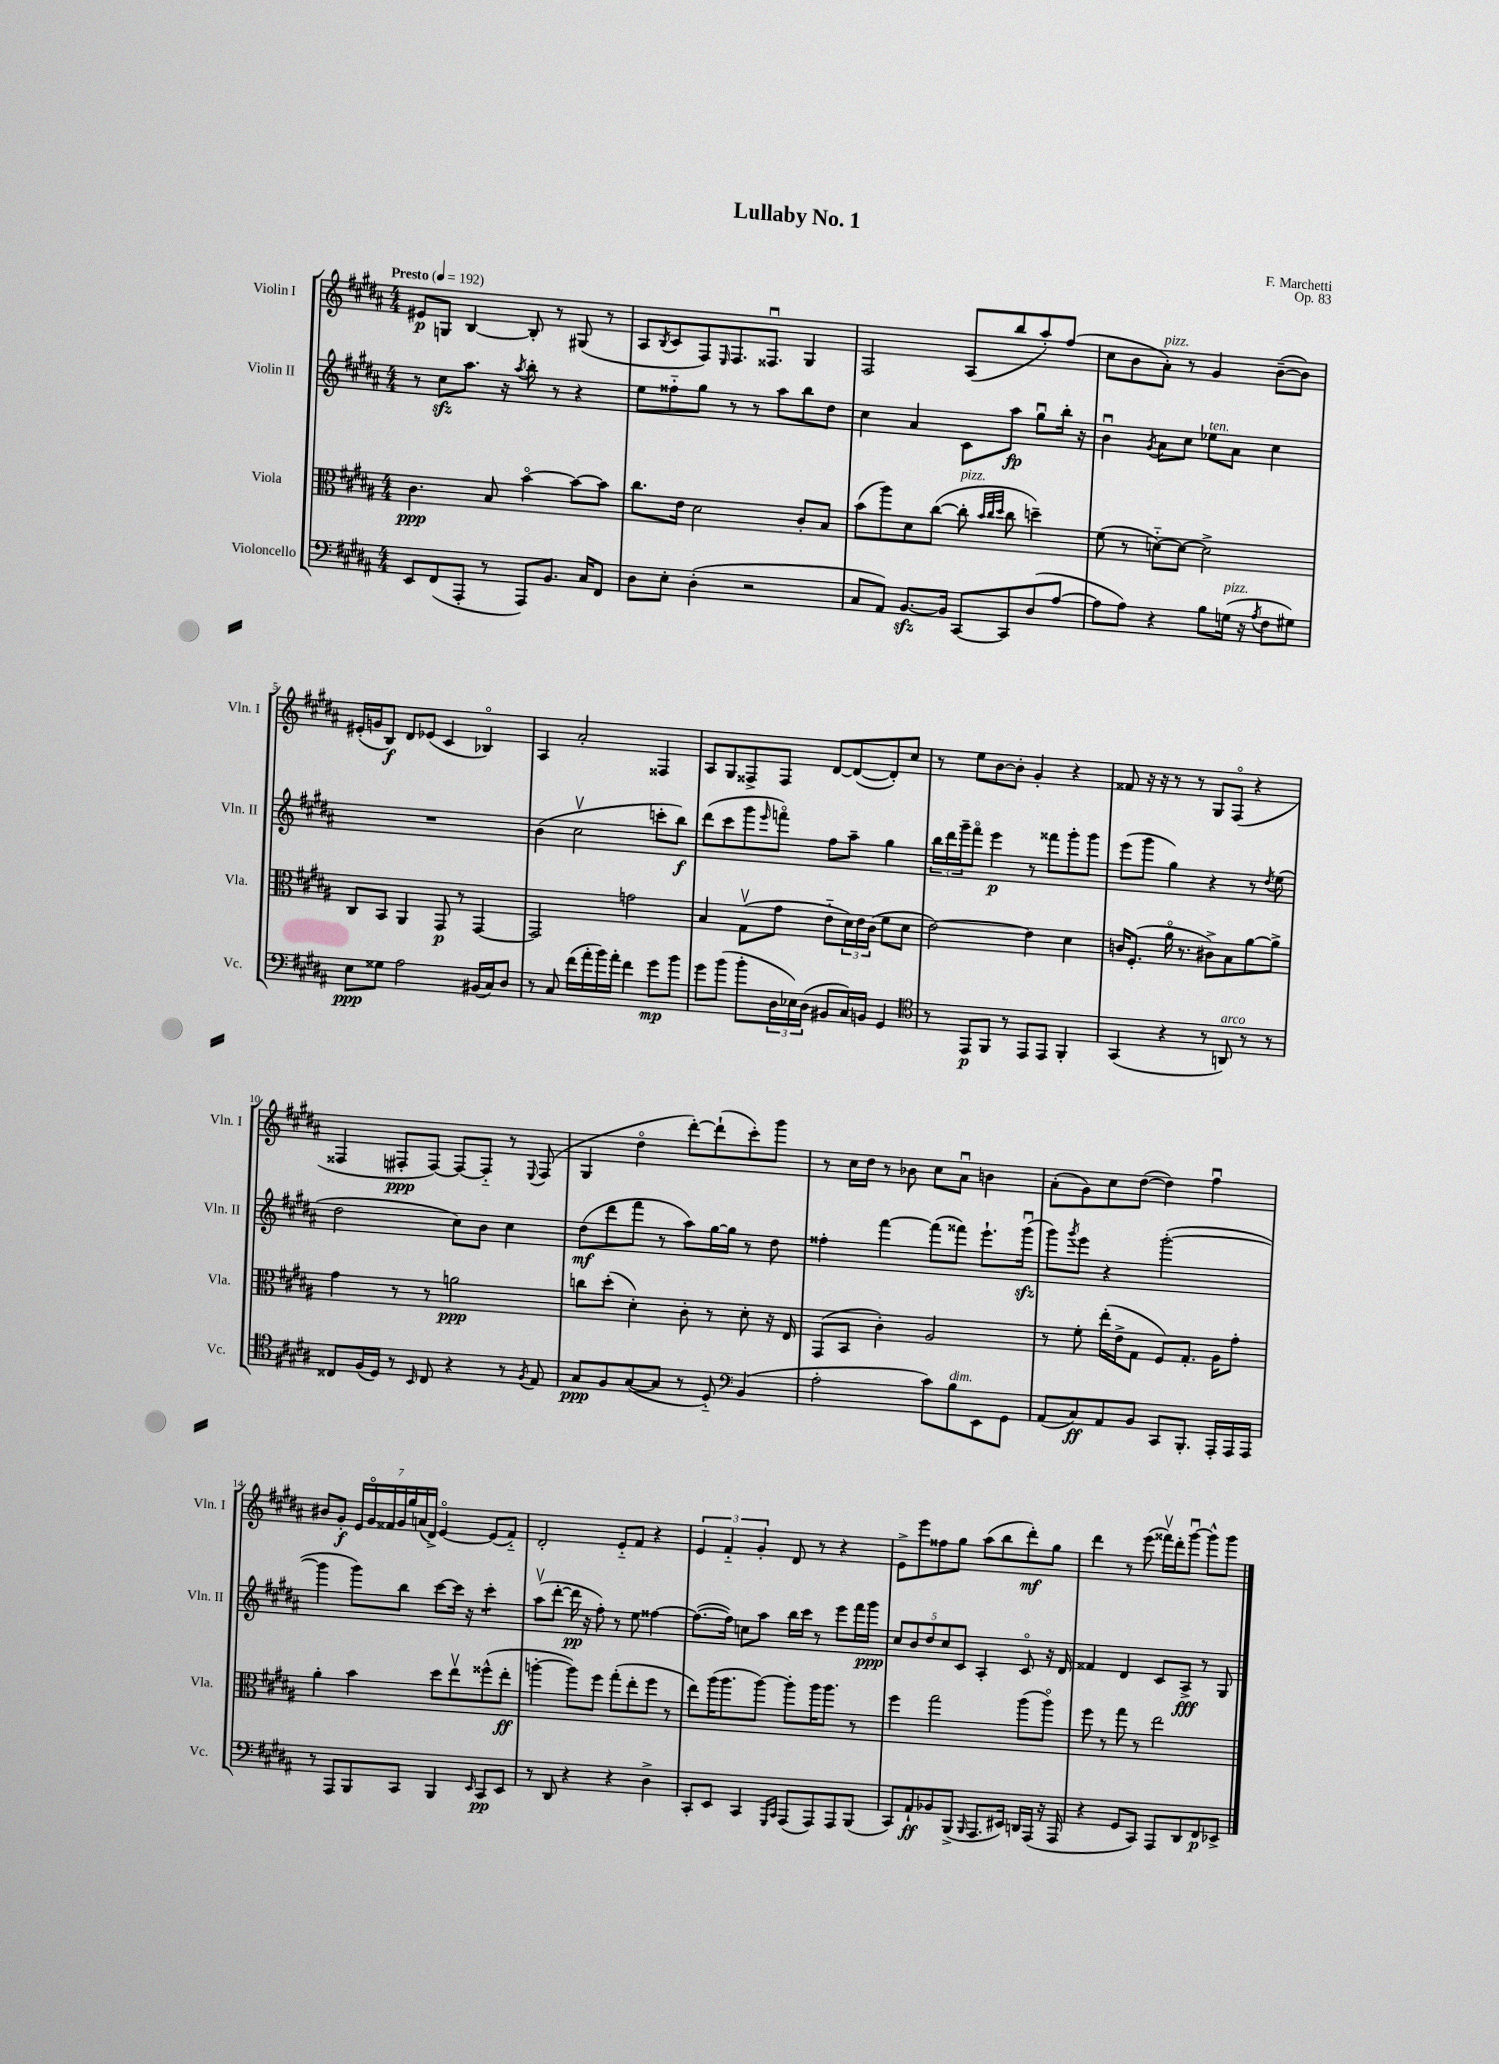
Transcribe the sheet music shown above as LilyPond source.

\header { title = "Lullaby No. 1" composer = "F. Marchetti" opus = "Op. 83" }
<<
\new StaffGroup <<
\new Staff = "s0" \with { instrumentName = "Violin I" shortInstrumentName = "Vln. I" } {
    \clef treble \key b \major \numericTimeSignature \time 4/4 \tempo "Presto" 4 = 192
    eis'8\p g8 b4~ b8-. r8 gis8( r8 |
    ais8 \acciaccatura { b8 } cis'8 fis8) \grace { e16 } fis8. fisis8.\downbow gis4 |
    fis2 ais8( b''8 ais''8-.) fis''8( |
    cis''8 b'8 ais'8-.^\markup { \italic "pizz." }) r8 gis'4 b'8~--( b'8) |
    eis'16-.( g'16 b8\f) dis'8 ees'8( cis'4 bes4\flageolet) |
    ais4 ais'2-. fisis4 |
    ais8 gis8 fisis8-> fisis8 dis'8~ dis'8~( dis'8-.) cis''8 |
    r8 e''8 b'8~ b'8-. gis'4-. r4 |
    fisis'8 r16 r16 r8 r8 gis8 fis8\flageolet( r4 |
    fisis4 fis8-.\ppp fis8~) fis8~ fis8-_ r8 \appoggiatura { e8 } fis8( |
    gis4 dis''4\flageolet dis'''8~-.) dis'''8-!( cis'''8-.) gis'''8 |
    r8 cis''16 dis''16 r8 bes'8 cis''8 ais'8\downbow b'4 |
    ais'8-.( gis'8) cis''8 dis''8~( dis''4) fis''4\downbow |
    bis'8 gis'8-.\f \tuplet 7/4 { e'16 gis'16\flageolet fisis'16 gis'16 gis''16 a'16( dis'16->) } e'4~\flageolet e'8( fisis'8-_) |
    dis'2-. e'8-_ fis'8 r4 |
    \tuplet 3/2 { e'4 fis'4-_ gis'4-. } dis'8 r8 r4 |
    e'8-> e'''8 fisis''8 gis''8 ais''8( b''8 dis'''8-.\mf) gis''8 |
    dis'''4 r8 e'''8( fisis'''16\upbow) dis'''16-. gis'''8~\downbow gis'''8-^ gis'''8 \bar "|." |
}
\new Staff = "s1" \with { instrumentName = "Violin II" shortInstrumentName = "Vln. II" } {
    \clef treble \key b \major \numericTimeSignature \time 4/4
    r8 cis''8\sfz ais''8. r16 \acciaccatura { ais''8 } b''8-. r8 r4 |
    e''8 fisis''8-_ gis''8 r8 r8 ais''8 b''8 dis''8 |
    cis''4 ais'4 cis'8 ais''8\fp gis''8\downbow b''16-. r16 |
    b'4\downbow \acciaccatura { gis'8 } ais'8 cis''8 ees''8^\markup { \italic "ten." } ais'8 cis''4 |
    R1 |
    b'4( cis''2\upbow c'''8-. b''8\f) |
    dis'''8( cis'''8 gis'''8 \grace { e'''16 } f'''8\flageolet) fis''8 ais''8-- gis''4 |
    \tuplet 3/2 { b''16 dis'''16 gis'''16-- } fis'''8\flageolet e'''4\p r8 fisis'''8 gis'''8-. gis'''8 |
    e'''8( gis'''8 gis''4) r4 r8 \acciaccatura { dis''8 } e''8( |
    dis''2 cis''8) b'8 cis''4 |
    dis''8\mf( dis'''8 fis'''8 r8 ais''8) gis''16~ gis''16 r8 dis''8 |
    fisis''4-. fis'''4~ fis'''8( fisis'''8) e'''8.-! gis'''16\downbow\sfz( |
    gis'''8) \acciaccatura { gis'''8 } e'''8 r4 gis'''2~-.( |
    gis'''4 gis'''8) b''8 cis'''8~ cis'''16 r16 cis'''4:8-. |
    ais''8\upbow( dis'''8~-. dis'''16\pp r16 fis''8-.) r8 e''8 fisis''4~ |
    fisis''8.~( fisis''16) c''8 ais''8 b''16 cis'''16 r8 e'''8 fis'''16 gis'''16\ppp |
    \tuplet 5/4 { cis''8 b'8 dis''8 cis''8 cis'8 } ais4-. cis'8\flageolet r16 dis'16 |
    fisis'4 dis'4 cis'8 ais8->\fff r8 gis8 \bar "|." |
}
\new Staff = "s2" \with { instrumentName = "Viola" shortInstrumentName = "Vla." } {
    \clef alto \key b \major \numericTimeSignature \time 4/4
    cis'4.\ppp b8 b'4~\flageolet b'8~ b'8 |
    cis''8. e'16 dis'2 cis'8-. b8 |
    b'8( ais''8) dis'8 cis''8~( cis''8-.^\markup { \italic "pizz." } \grace { b'32 cis''32 dis''32 } cis''8 d''4--) |
    fis'8( r8 d'8~-_) d'8~ d'2-> |
    cis8 b,8 ais,4 gis,8\p r8 gis,4~ |
    gis,2 g'2 |
    b4 gis8\upbow( gis'8 e'8-_ \tuplet 3/2 { dis'16) e'16 cis'16( } fis'8 dis'8 |
    e'2~) e'4 dis'4 |
    c'16 fis8.-.( ais'16\flageolet r8. cis'8->) b8 ais'8~ ais'8-> |
    gis'4 r8 r8 a'2\ppp |
    c''8 dis''8-.( dis'4-.) cis'8-. r8 dis'8-. r16 e16 |
    gis,8( b,8 cis'4-.) ais2 |
    r8 fis'8-. e''16-.( e'16-> gis8 fis8) gis8.-. ais16 gis'8-. |
    ais'4-. b'4 dis''8 e''8\upbow fisis''8-^( e''8-.\ff |
    a''4~-. a''8) fis''8 gis''8-.( e''8-. fis''8 r8 |
    e''8) ais''16( ais''8. ais''8~) ais''8-. ais''16 ais''8. r8 |
    fis''4 gis''2 ais''8( ais''8\flageolet) |
    fis''8 r8 gis''8 r8 e''2 \bar "|." |
}
\new Staff = "s3" \with { instrumentName = "Violoncello" shortInstrumentName = "Vc." } {
    \clef bass \key b \major \numericTimeSignature \time 4/4
    e,8 fis,8( ais,,8-. r8 ais,,8) b,8. cis16 fis,8 |
    dis8 e8-. dis4-.( r2 |
    cis8 ais,8) b,8.~\sfz b,16 cis,8~ cis,8 dis8( ais8~ |
    ais8 ais8) r4 b8 g16^\markup { \italic "pizz." }( r16 \acciaccatura { ais8 } fis8 gis8) |
    e8\ppp gisis8 ais2 bis,16( cis16) dis8 |
    r8 cis8 fis'16( ais'16-. b'16) ais'16-. fis'4 gis'8\mp b'8 |
    gis'8 b'8( b'8-. \tuplet 3/2 { dis16 ees16) dis16( } bis,8 cis16) b,16 gis,4 |
    \clef tenor r8 e,8\p fis,8 r8 e,8 e,8 fis,4-. |
    gis,4( r4 r8 a,8^\markup { \italic "arco" }) r8 r8 |
    cisis8 fis16( dis16) r8 \grace { b,16 } cisis8 r4 r8 \acciaccatura { fis8 } e8 |
    gis8\ppp fis8 gis8~( gis8 r8 dis8-_) \clef bass b,4( |
    ais2-. cis'8) b8^\markup { \italic "dim." } e,8 gis,8 |
    ais,8( cis8\ff) ais,8 b,8 cis,8 b,,8.-. ais,,16-. ais,,16 ais,,16 |
    r8 ais,,8 b,,8 cis,8 b,,4 \grace { e,16 } cis,8\pp e,8 |
    r8 dis,8 r4 r4 dis4-> |
    cis,8-. e,8 cis,4 \grace { gis,,16 cis,16 } ais,,8( ais,,8) ais,,8 b,,8( |
    cis,8) ais,8-!\ff bes,8 b,,8->( \grace { b,,16 } ais,,8. eis,16) d,16 ais,,16( r16 ais,,16 |
    r4 gis,8 cis,8) ais,,8 dis,8 fis,8\p ees,8-> \bar "|." |
}
>>
>>
